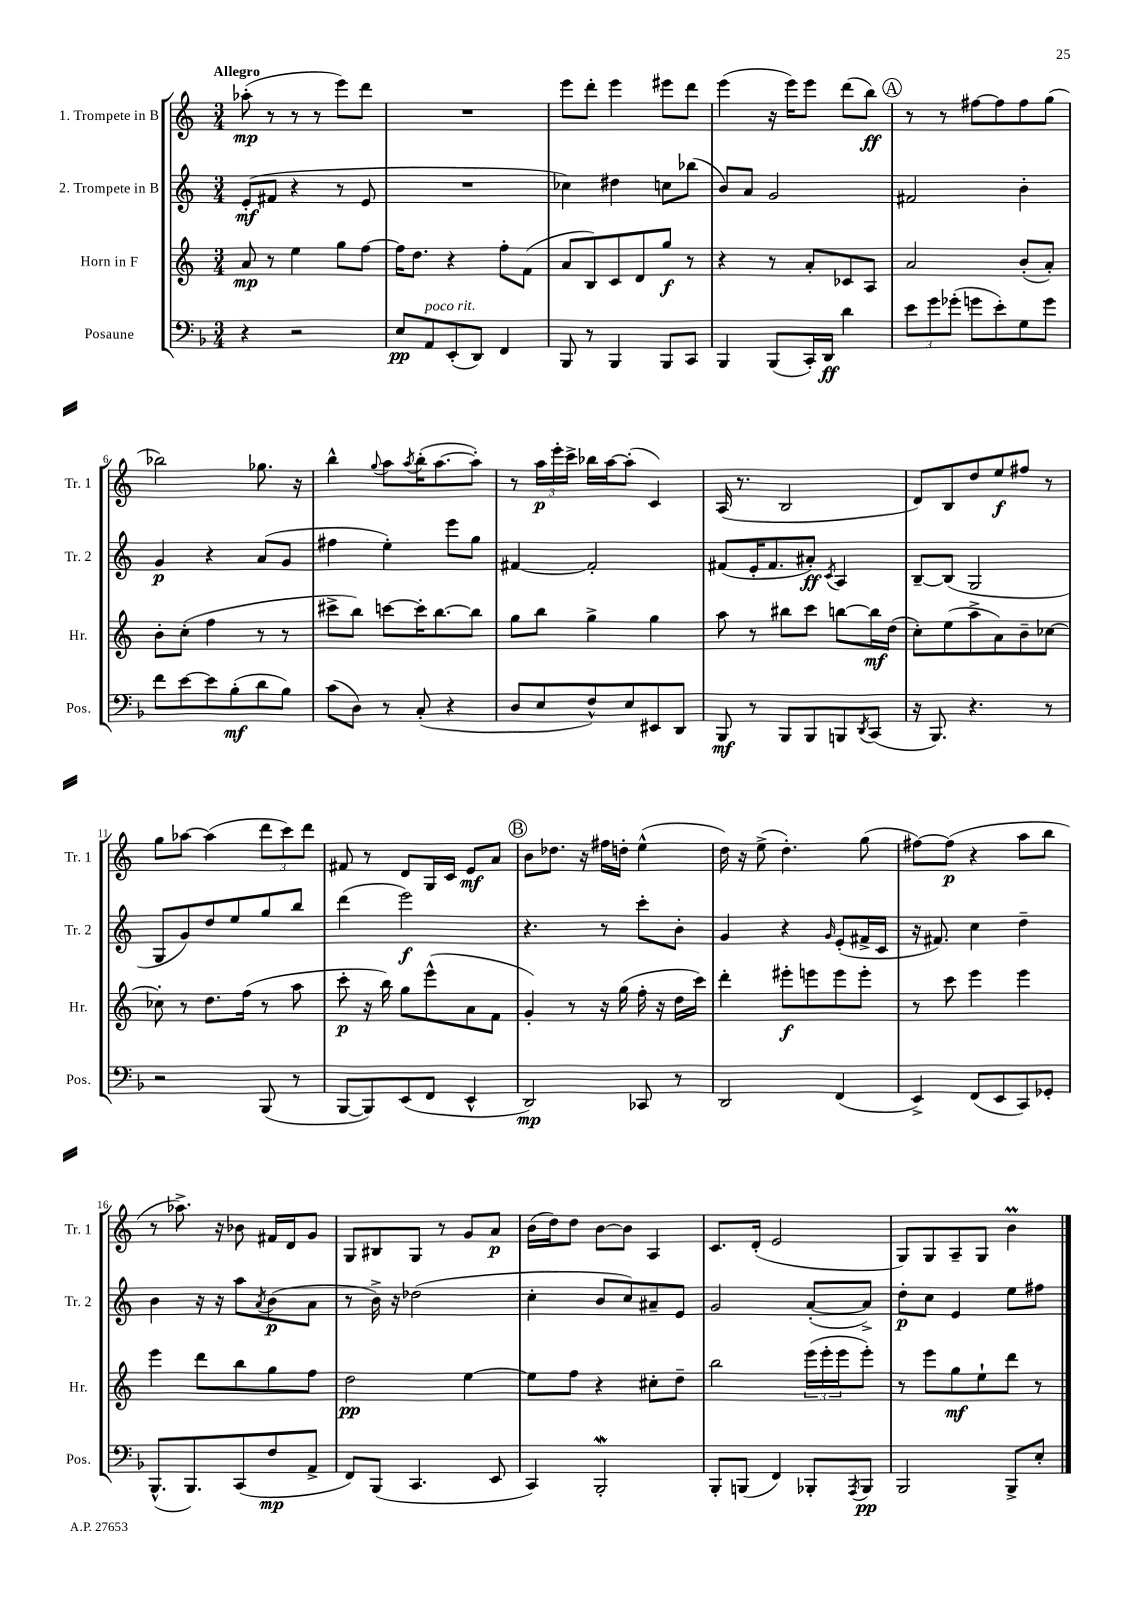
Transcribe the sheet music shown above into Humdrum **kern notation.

**kern	**kern	**kern	**kern
*staff4	*staff3	*staff2	*staff1
*clefF4	*clefG2	*clefG2	*clefG2
*k[b-]	*k[]	*k[]	*k[]
*M3/4	*M3/4	*M3/4	*M3/4
4r	8a	(8e'	(8aa-'
.	8r	8f#	8r
2r	4ee	4r	8r
.	.	.	8r
.	8gg	8r	8eee)
.	[8ff	8e	8ddd
=	=	=	=
8E	16ff]	2.r	2.r
.	8.dd	.	.
8AA	.	.	.
(8EE'	4r	.	.
8DD)	.	.	.
4FF	8ff'	.	.
.	(8f	.	.
=	=	=	=
8BBB-	8a	4cc-)	8eee
8r	8B)	.	8ddd'
4BBB-	8c	4dd#	4eee
.	8d	.	.
8BBB-	8gg	8cc	8eee#
8CC	8r	(8bb-	8ddd
=	=	=	=
4BBB-	4r	8b)	(4eee
.	.	8a	.
(8BBB-	8r	2g	16r
.	.	.	16eee)
16CC')	8a'	.	8eee
16DD	.	.	.
4d	8c-	.	(8ddd
.	8A	.	8bb)
=	=	=	=
12e	2a	2f#	8r
12g	.	.	.
.	.	.	8r
(12g-'	.	.	.
8g	.	.	[8ff#
8e')	.	.	8ff#]
8G	(8b'	4b'	8ff#
8g	8a')	.	(8gg
=	=	=	=
8f	8b'	4g	2bb-)
[8e	(8cc'	.	.
8e]	4ff	4r	.
(8B-'	.	.	.
8d	8r	(8a	8.gg-
8B-)	8r	8g	.
.	.	.	16r
=	=	=	=
(8c	8ccc#^	4ff#	4bb^^
8D)	8bb)	.	.
.	.	.	8qqgg
8r	[8ccc	4ee')	8aa
.	.	.	8qaa
(8C'	16ccc']	.	(16bb'
.	[8.bb	.	[8.aa
4r	.	8eee	.
.	8bb]	8gg	8aa'])
=	=	=	=
8D	8gg	[4f#	8r
8E	8bb	.	24aa
.	.	.	24eee'
.	.	.	24ccc^
8F^^)	4gg^	2f#']	16bb-
.	.	.	[16aa
8E	.	.	(8aa']
8EE#	4gg	.	4c)
8DD	.	.	.
=	=	=	=
8BBB-	8aa	(8f#	(16A
.	.	.	8.r
8r	8r	16e'	.
.	.	8.f#	.
8BBB-	8bb#	.	2B
8BBB-	8ccc	8a#')	.
.	.	8qc	.
8BBB	[8bb	4A	.
8qDD	.	.	.
(8CC	16bb]	.	.
.	(16dd	.	.
=	=	=	=
16r	8cc')	[8B~	8d)
8.BBB-)	.	.	.
.	(8ee	(8B]	8B
4.r	8aa^	2G	8dd
.	8a)	.	8ee
.	8b~	.	8ff#
8r	[8cc-	.	8r
=	=	=	=
2r	8cc-']	8G	8gg
.	8r	8g)	[8aa-
.	8.dd	8dd	(4aa-]
.	.	8ee	.
.	(16ff	.	.
(8BBB-	8r	8gg	12ddd
.	.	.	12ccc)
8r	8aa	8bb	.
.	.	.	12ddd
=	=	=	=
[8BBB-	8ccc'	(4ddd	8f#
8BBB-])	16r	.	8r
.	16bb)	.	.
(8EE	8gg	2eee)	8d
8FF	(8eee^^	.	16G
.	.	.	16c
4EE^^	8a	.	8e
.	8f	.	8a
=	=	=	=
2DD)	4g')	4.r	8b
.	.	.	8.dd-
.	8r	.	.
.	.	.	16r
.	16r	8r	16ff#
.	(16gg	.	16dd'
8CC-	16ff'	8ccc'	(4ee^^
.	16r	.	.
8r	16dd	8b'	.
.	16ccc)	.	.
=	=	=	=
2DD	4ddd'	4g	16dd)
.	.	.	16r
.	.	.	(8ee^
.	8eee#'	4r	4.dd')
.	8eee	.	.
.	.	16qqg	.
(4FF	8eee	(8e'	.
.	8eee'	16f#^	(8gg
.	.	16c	.
=	=	=	=
4EE^)	8r	16r	[8ff#)
.	.	8.f#)	.
.	8ccc	.	(8ff#]
(8FF	4eee	4cc	4r
8EE	.	.	.
8CC)	4eee	4dd~	8aa
8GG-'	.	.	8bb
=	=	=	=
(8.BBB-^^	4eee	4b	8r
.	.	.	8.aa-^)
8.BBB-)	.	.	.
.	8ddd	16r	.
.	.	16r	16r
(8CC	8bb	8aa	8b-
.	.	8qa	.
8F	8gg	(8b	16f#
.	.	.	16d
8AA^	8ff	8a	8g
=	=	=	=
8FF)	2dd	8r	8G
(8BBB-	.	16b^)	8B#
.	.	16r	.
4.CC	.	(2dd-	8G
.	.	.	8r
.	[4ee	.	8g
8EE	.	.	8a
=	=	=	=
4CC)	8ee]	4cc'	(16b
.	.	.	16dd)
.	8ff	.	8dd
2BBB-'	4r	8b	[8b
.	.	8cc)	8b]
.	8cc#'	8a#~	4A
.	8dd~	8e	.
=	=	=	=
8BBB-'	2bb	2g	8.c
(8BBB	.	.	.
.	.	.	(16d'
4FF)	.	.	2e
8BBB-'	(24eee	([8a'	.
.	24eee'	.	.
.	24eee	.	.
8qAAA	.	.	.
8BBB-	8eee')	8a^])	.
=	=	=	=
2BBB-	8r	8dd'	8G)
.	8eee	8cc	8G
.	8gg	4e	8A~
.	8ee`	.	8G
8BBB-^	8ddd	8ee	4b
8E'	8r	8ff#	.
==	==	==	==
*-	*-	*-	*-
